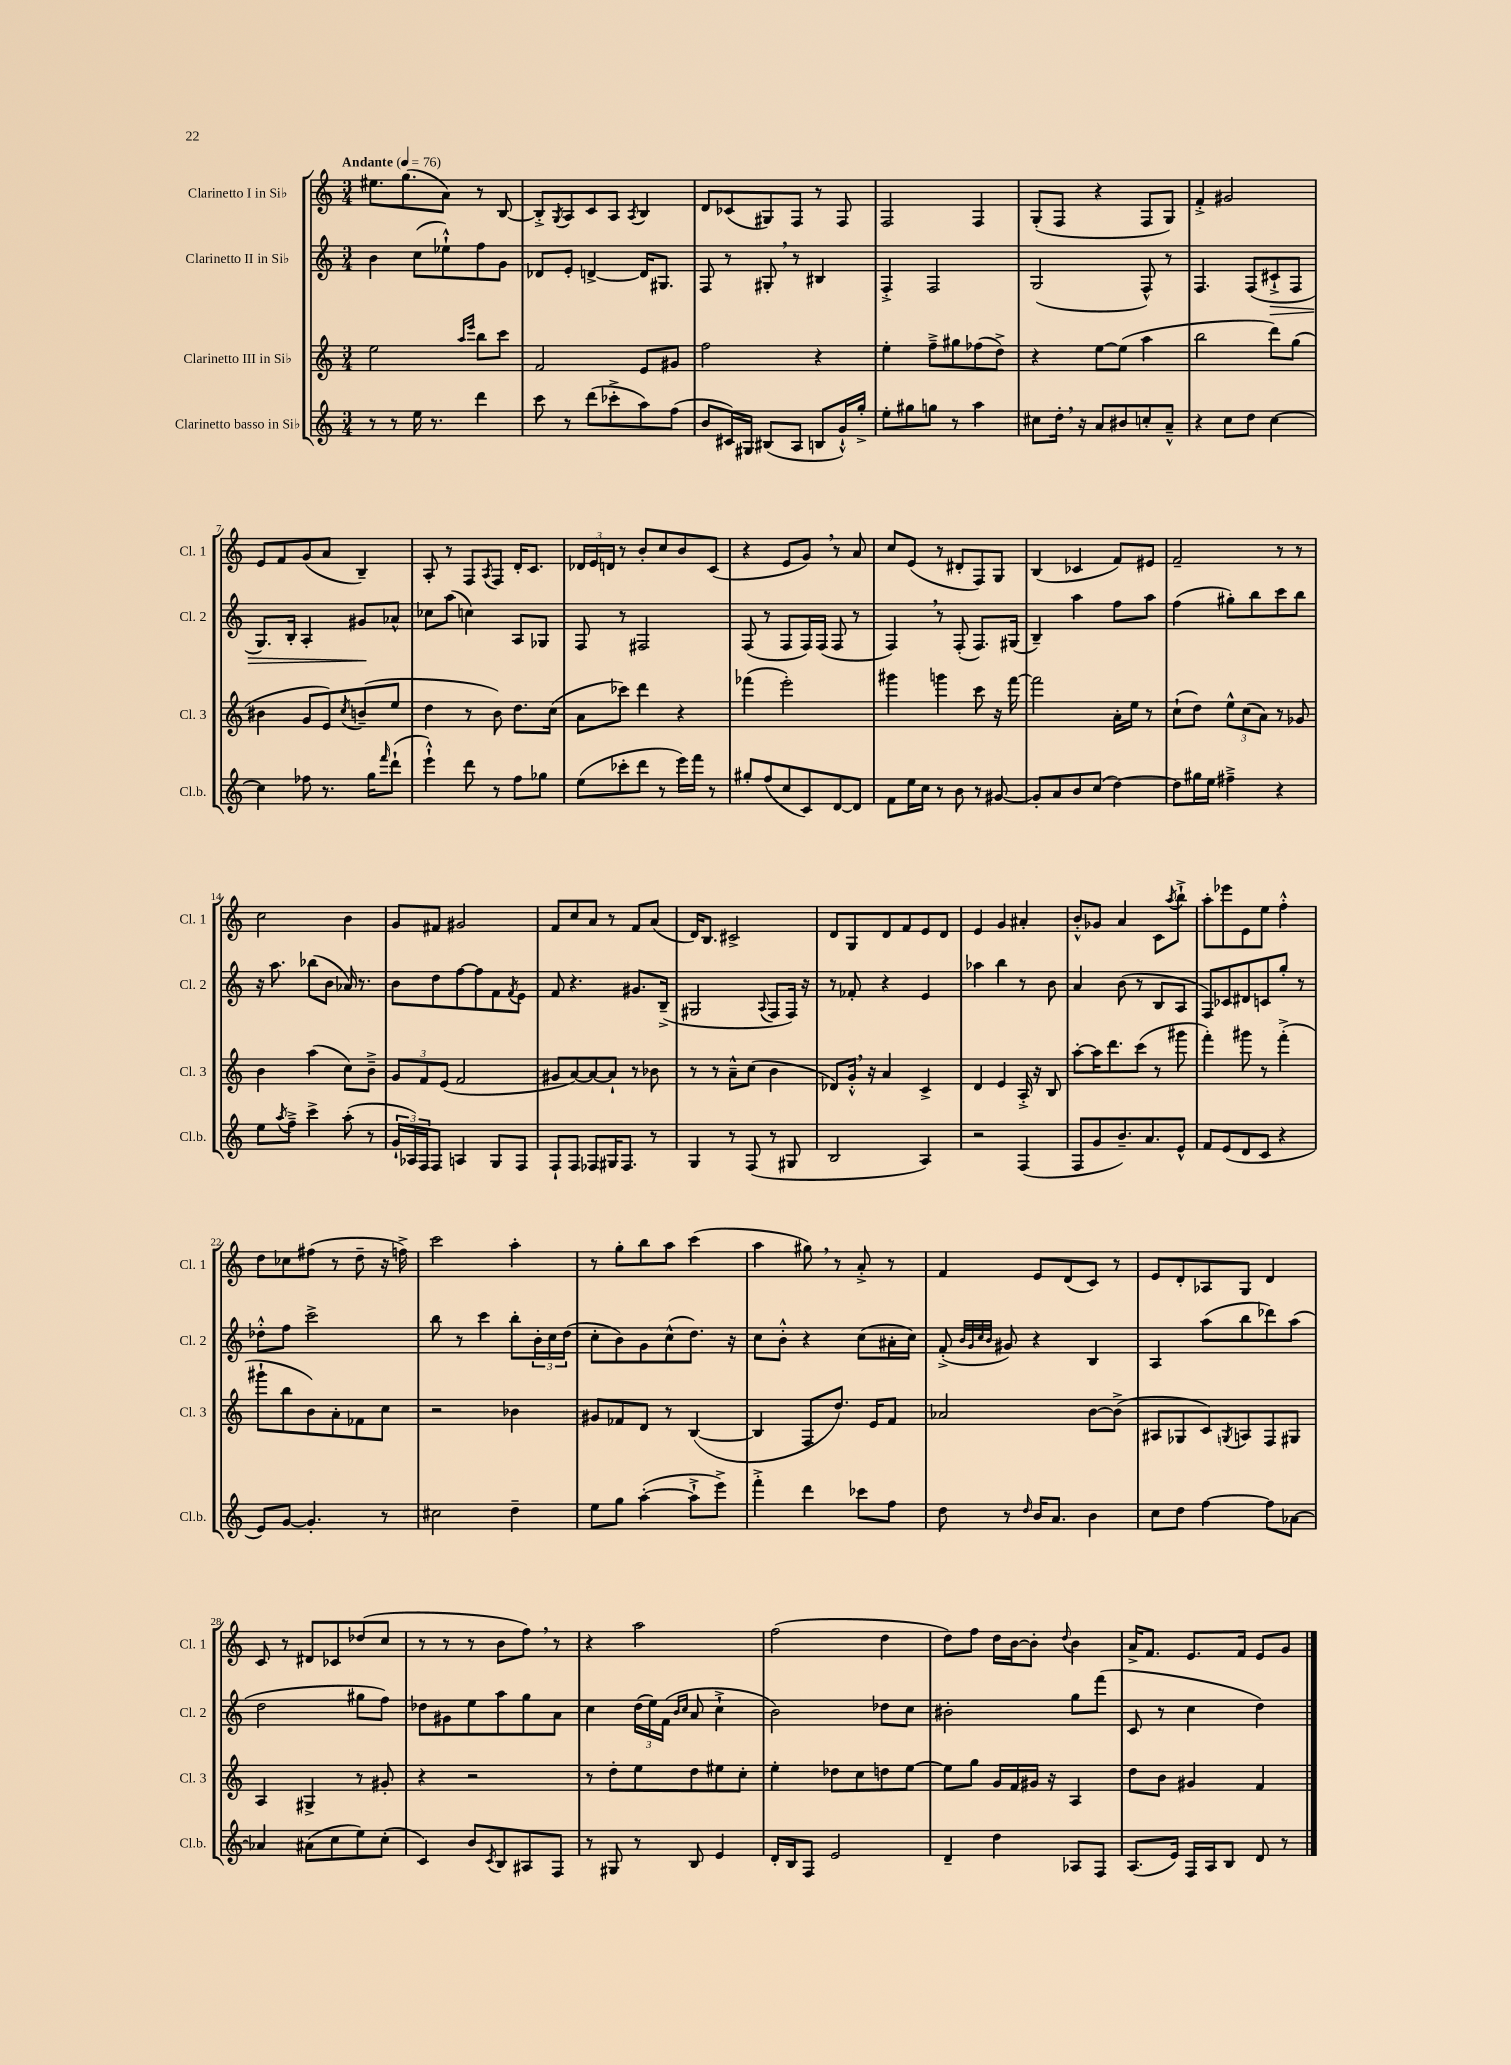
<<
\new StaffGroup <<
\new Staff = "s0" \with { instrumentName = "Clarinetto I in Sib" shortInstrumentName = "Cl. 1" } {
    \clef treble \key c \major \numericTimeSignature \time 3/4 \tempo "Andante" 4 = 76
    eis''8. g''8.( a'8) r8 b8~ |
    b8-.-> \acciaccatura { g8 } a8 c'8 a8 \acciaccatura { a8 } b4 |
    d'8 ces'8( gis8) f8 r8 f8 |
    f2 f4 |
    g8-.( f8 r4 f8 g8) |
    f'4-.-> gis'2 |
    e'8 f'8 g'8( a'8 b4--) |
    a8-. r8 f8 \acciaccatura { a8 } f8 d'16-. c'8. |
    \tuplet 3/2 { des'16 e'16 d'16 } r8 b'8-. c''8 b'8 c'8( |
    r4 e'8 g'8) \breathe r8 a'8 |
    c''8 e'8( r8 dis'8-. f8) g8 |
    b4( ces'4 f'8) eis'8 |
    f'2-- r8 r8 |
    c''2 b'4 |
    g'8 fis'8 gis'2 |
    f'8 c''8 a'8 r8 f'8 a'8( |
    d'16) b8. cis'2-> |
    d'8 g8 d'8 f'8 e'8 d'8 |
    e'4 g'4 ais'4-. |
    b'8-.-^ ges'8 a'4 c'8 \acciaccatura { a''8 } b''8-!-> |
    a''8-. ees'''8 e'8 e''8 f''4-.-^ |
    d''8 ces''8 fis''8( r8 d''8-- r16 f''16->) |
    c'''2 a''4-. |
    r8 g''8-. b''8 a''8 c'''4( |
    a''4 gis''8) \breathe r8 a'8-.-> r8 |
    f'4 e'8 d'8( c'8) r8 |
    e'8 d'8-. aes8 g8 d'4 |
    c'8 r8 dis'8 ces'8 des''8( c''8 |
    r8 r8 r8 b'8 f''8) \breathe r8 |
    r4 a''2 |
    f''2( d''4 |
    d''8) f''8 d''16 b'16~ b'8-. \appoggiatura { d''8 } b'4 |
    a'16-> f'8. e'8. f'16 e'8 g'8 \bar "|." |
}
\new Staff = "s1" \with { instrumentName = "Clarinetto II in Sib" shortInstrumentName = "Cl. 2" } {
    \clef treble \key c \major \numericTimeSignature \time 3/4
    b'4 c''8( ees''8-!-^) f''8 g'8 |
    des'8 e'8-. d'4~-> d'16 gis8. |
    f8 r8 gis8-. \breathe r8 bis4 |
    f4-.-> f2 |
    g2( f8-^) r8 |
    f4. f8( cis'8-!->\> f8 |
    g8.) b16-. a4-. gis'8\! aes'8-^ |
    ces''8 a''8( c''4) a8 ges8 |
    f8 r8 fis2 |
    f8( r8 f8 f16) f16( f8 r8 |
    f4) \breathe r8 f8-.( f8.) gis16( |
    b4--) a''4 f''8 a''8 |
    f''4( gis''8-.) b''8 c'''8 b''8 |
    r16 a''8. bes''8( b'8 aes'16) r8. |
    b'8 d''8 f''8~ f''8 f'8 \acciaccatura { f'8 } e'8 |
    f'8 r4. gis'8. b16--->( |
    gis2 \appoggiatura { a8 } f8 f16) r16 |
    r8 fes'8-. r4 e'4 |
    aes''4 b''4 r8 b'8 |
    a'4 b'8( r8 b8 a8 |
    f8) ces'8 dis'8 c'8 g''8-. r8 |
    des''8-.-^ f''8 c'''2-> |
    b''8 r8 c'''4 b''8-. \tuplet 3/2 { b'16-. c''16 d''16( } |
    c''8-. b'8) g'8 c''8-^( d''8.) r16 |
    c''8 b'8-.-^ r4 c''8( ais'16-. c''16) |
    f'8-.->( \grace { b'32 g'32 c''32 b'32 } gis'8) r4 b4 |
    a4 a''8( b''8 des'''8) a''8( |
    d''2 gis''8 f''8) |
    des''8 gis'8 e''8 a''8 g''8 a'8 |
    c''4 \tuplet 3/2 { d''16( e''16) f'16( } \grace { b'16 c''16 } a'8 c''4-!-> |
    b'2) des''8 c''8 |
    bis'2-. g''8 f'''8( |
    c'8 r8 c''4 d''4) \bar "|." |
}
\new Staff = "s2" \with { instrumentName = "Clarinetto III in Sib" shortInstrumentName = "Cl. 3" } {
    \clef treble \key c \major \numericTimeSignature \time 3/4
    e''2 \grace { a''16 e'''16 } b''8 c'''8 |
    f'2 e'8 gis'8 |
    f''2 r4 |
    e''4-. f''8---> gis''8 fes''8( d''8->) |
    r4 e''8~ e''8( a''4 |
    b''2 d'''8) g''8( |
    bis'4 g'8 e'8) \acciaccatura { c''8 } b'8--( e''8 |
    d''4 r8 b'8) d''8. c''16( |
    a'8 ces'''8) d'''4 r4 |
    fes'''4( e'''2-.) |
    gis'''4 g'''4 c'''8 r16 f'''16~ |
    f'''2 a'16-. e''16 r8 |
    c''8-!( d''8) \tuplet 3/2 { e''8-^ c''8( a'8) } r8 ges'8 |
    b'4 a''4( c''8) b'8---> |
    \tuplet 3/2 { g'8 f'8 e'8( } f'2 |
    gis'8 a'8~) a'8~ a'8-! r8 bes'8 |
    r8 r8 a'8---^ c''8( b'4 |
    des'8) g'16-.-^ \breathe r16 a'4 c'4-> |
    d'4 e'4 a16-.-> r16 b8 |
    a''8~-. a''16 d'''8. c'''8( r8 gis'''8 |
    f'''4-.) gis'''8 r8 f'''4-.->( |
    gis'''8-! b''8 b'8) a'8-. fes'8 c''8 |
    r2 bes'4 |
    gis'8 fes'8 d'8 r8 b4~( |
    b4 f8 d''8.) e'16 f'8 |
    aes'2 b'8~ b'8->( |
    ais8 ges8 c'8) \acciaccatura { g8 } a8 f8 gis8 |
    a4 gis4-> r8 gis'8-. |
    r4 r2 |
    r8 d''8-. e''8 d''8 eis''8 c''8-. |
    e''4-. des''8 c''8 d''8 e''8~ |
    e''8 g''8 g'16 f'16 gis'16 r16 a4 |
    d''8 b'8 gis'4 f'4 \bar "|." |
}
\new Staff = "s3" \with { instrumentName = "Clarinetto basso in Sib" shortInstrumentName = "Cl.b." } {
    \clef treble \key c \major \numericTimeSignature \time 3/4
    r8 r8 e''16 r8. d'''4 |
    c'''8 r8 d'''8( ces'''8-.-> a''8) f''8( |
    b'8 cis'16) gis16 bis8( a8 b8 g'16-!-^) g''16-.-> |
    e''8-. gis''8 g''8 r8 a''4 |
    cis''8 d''16-. \breathe r16 a'8 bis'8 c''8-. a'8---^ |
    r4 c''8 d''8 c''4~ |
    c''4 fes''8 r8. g''16 \grace { f'''16 } d'''8-!( |
    e'''4-!-^) d'''8 r8 f''8 ges''8 |
    e''8( ces'''8-. d'''8 r8 e'''16) f'''16 r8 |
    gis''8-. f''8( c''8 c'8) d'8~ d'8 |
    f'8 e''16 c''16 r8 b'8 r8 gis'8~ |
    gis'8-. a'8 b'8 c''8( d''4~) |
    d''8 gis''16 e''16 fis''4---> r4 |
    e''8 \acciaccatura { a''8 } f''8---> c'''4-> a''8-.( r8 |
    \tuplet 3/2 { g'16-! aes16) f16 } f8 a4 g8 f8 |
    f8-! f8 fes8 gis16 fes8. r8 |
    g4 r8 f8( r8 gis8 |
    b2 a4) |
    r2 f4( |
    f8 g'8 b'8.--) a'8. e'8-^ |
    f'8 e'8( d'8 c'8 r4 |
    e'8) g'8~ g'4.-. r8 |
    cis''2 d''4-- |
    e''8 g''8 a''4~-.( a''8-!-> e'''8->) |
    f'''4-.-> d'''4 ces'''8 f''8 |
    d''8 r8 \grace { d''16 } b'16 a'8. b'4 |
    c''8 d''8 f''4~ f''8 aes'8~ |
    aes'4 ais'8( c''8 e''8) c''8-.( |
    c'4) b'8 \acciaccatura { c'8 } b8 ais8 f8 |
    r8 gis8 r8 b8 e'4 |
    d'16-. b16 f8 e'2 |
    d'4-- d''4 aes8 f8 |
    a8.( e'16) f16 a16 b8 d'8 r8 \bar "|." |
}
>>
>>
